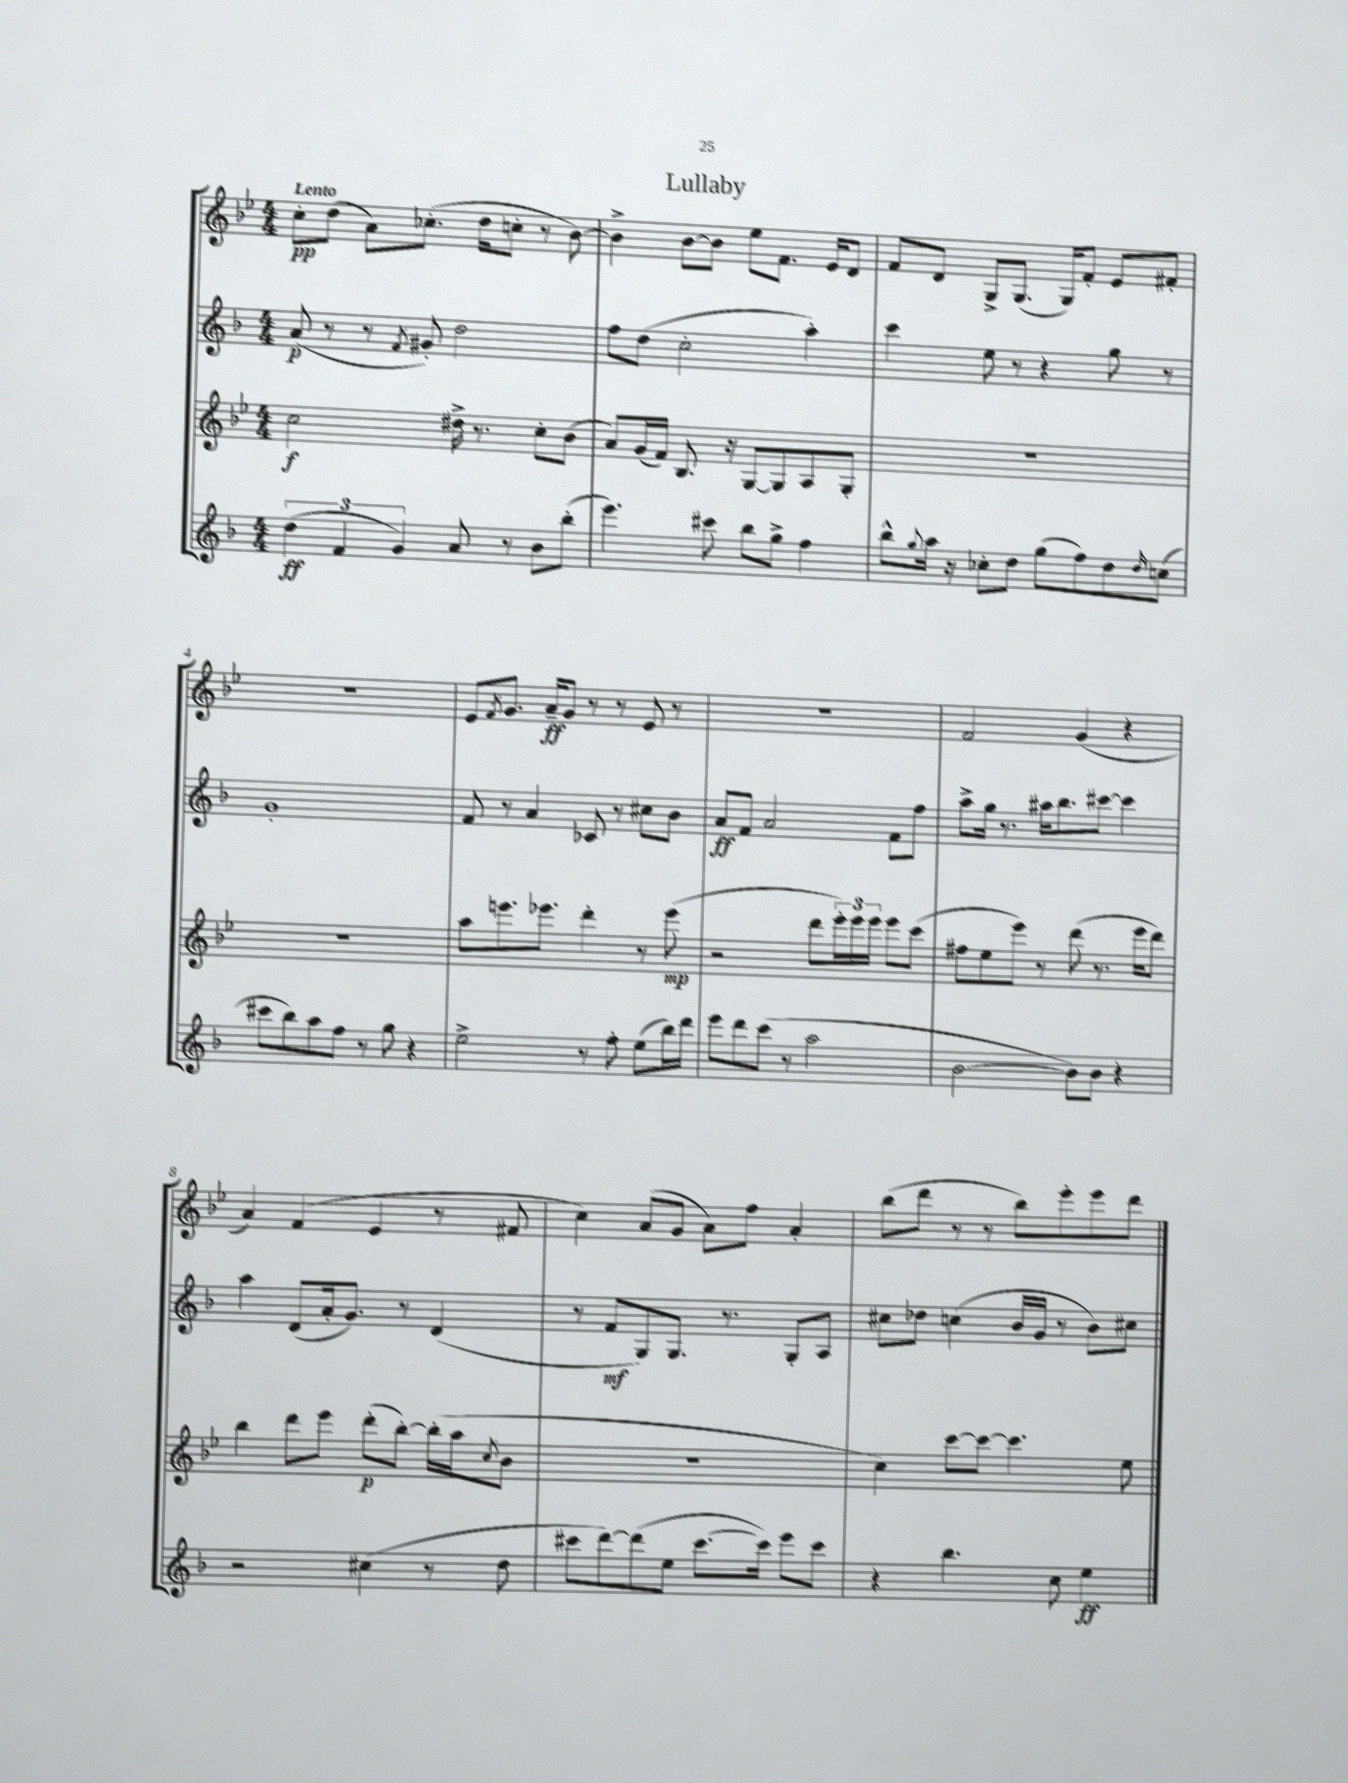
\header { title = "Lullaby" }
<<
\new StaffGroup <<
\new Staff = "s0" {
    \clef treble \key bes \major \numericTimeSignature \time 4/4 \tempo "Lento"
    c''8-.\pp d''8( a'8) ces''8.-.( d''16 c''8-. r8 bes'8~) |
    bes'4-> bes'8~ bes'8 ees''8 f'8. ees'16 d'8 |
    f'8 d'8 g8-> g8.( g16) f'8-. ees'8 fis'8-. |
    R1 |
    ees'8 \acciaccatura { f'8 } g'8. a'16--\ff g'8 r8 r8 ees'8 r8 |
    R1 |
    f'2 g'4( r4 |
    a'4) f'4( ees'4 r8 fis'8 |
    c''4) a'8( g'8 a'8) f''8 a'4-. |
    bes''8( d'''8 r8 r8 bes''8) ees'''8-. ees'''8 d'''8 \bar "|." |
}
\new Staff = "s1" {
    \clef treble \key f \major \numericTimeSignature \time 4/4
    a'8\p( r8 r8 \acciaccatura { f'8 } gis'8-.) d''2 |
    f''8 d''8( c''2-. a''4-.) |
    c'''4 e''8 r8 r4 g''8 r8 |
    g'1-. |
    f'8 r8 a'4 ces'8 r8 cis''8 bes'8 |
    a'8\ff f'8 a'2 f'8 f''8 |
    a''8-> g''16 r8. ais''16 bes''8. cis'''8~ cis'''4 |
    a''4 d'8( a'16-. g'8.) r8 d'4( |
    r8 f'8\mf g8) g8. r8. g8-. a8 |
    cis''8 des''8 c''4( bes'16 g'16 r8 bes'8) cis''8 \bar "|." |
}
\new Staff = "s2" {
    \clef treble \key bes \major \numericTimeSignature \time 4/4
    c''2\f dis''16-> r8. c''8-. bes'8( |
    a'8) g'16( f'16) bes8. r16 g8~ g8 a8 g8-. |
    R1 |
    R1 |
    a''8 e'''8. ees'''8. d'''4-. r8 ees'''8\mp( |
    r2 d'''8 \tuplet 3/2 { ees'''16-.) ees'''16 ees'''16 } ees'''8 c'''8( |
    fis''8 ees''8 ees'''8) r8 d'''8( r8. ees'''16 d'''8) |
    bes''4 d'''8 ees'''8 d'''8-.\p( bes''8~-.) bes''16-.( a''16 \acciaccatura { c''8 } bes'8 |
    R1 |
    c''4) c'''8~ c'''8~ c'''4. ees''8 \bar "|." |
}
\new Staff = "s3" {
    \clef treble \key f \major \numericTimeSignature \time 4/4
    \tuplet 3/2 { d''4\ff( f'4 g'4) } a'8 r8 bes'8 bes''8-.( |
    e'''4.) cis'''8 bes''8 g''8-> f''4 |
    bes''8-^ \appoggiatura { g''8 } a''16 r16 ces''8-. d''8 g''8( f''8) d''8 \grace { d''16 } c''8( |
    cis'''8 bes''8) a''8 f''8 r8 g''8 r4 |
    e''2-> r8 f''8-. e''8( bes''16) d'''16 |
    e'''8 d'''8 c'''8( r8 a''2 |
    bes'2~ bes'8) bes'8 r4 |
    r2 cis''4( r8 d''8 |
    cis'''8 d'''8~) d'''8( e''8 cis'''8.~ cis'''16) e'''8 cis'''8 |
    r4 bes''4. c''8 e''4\ff \bar "|." |
}
>>
>>
